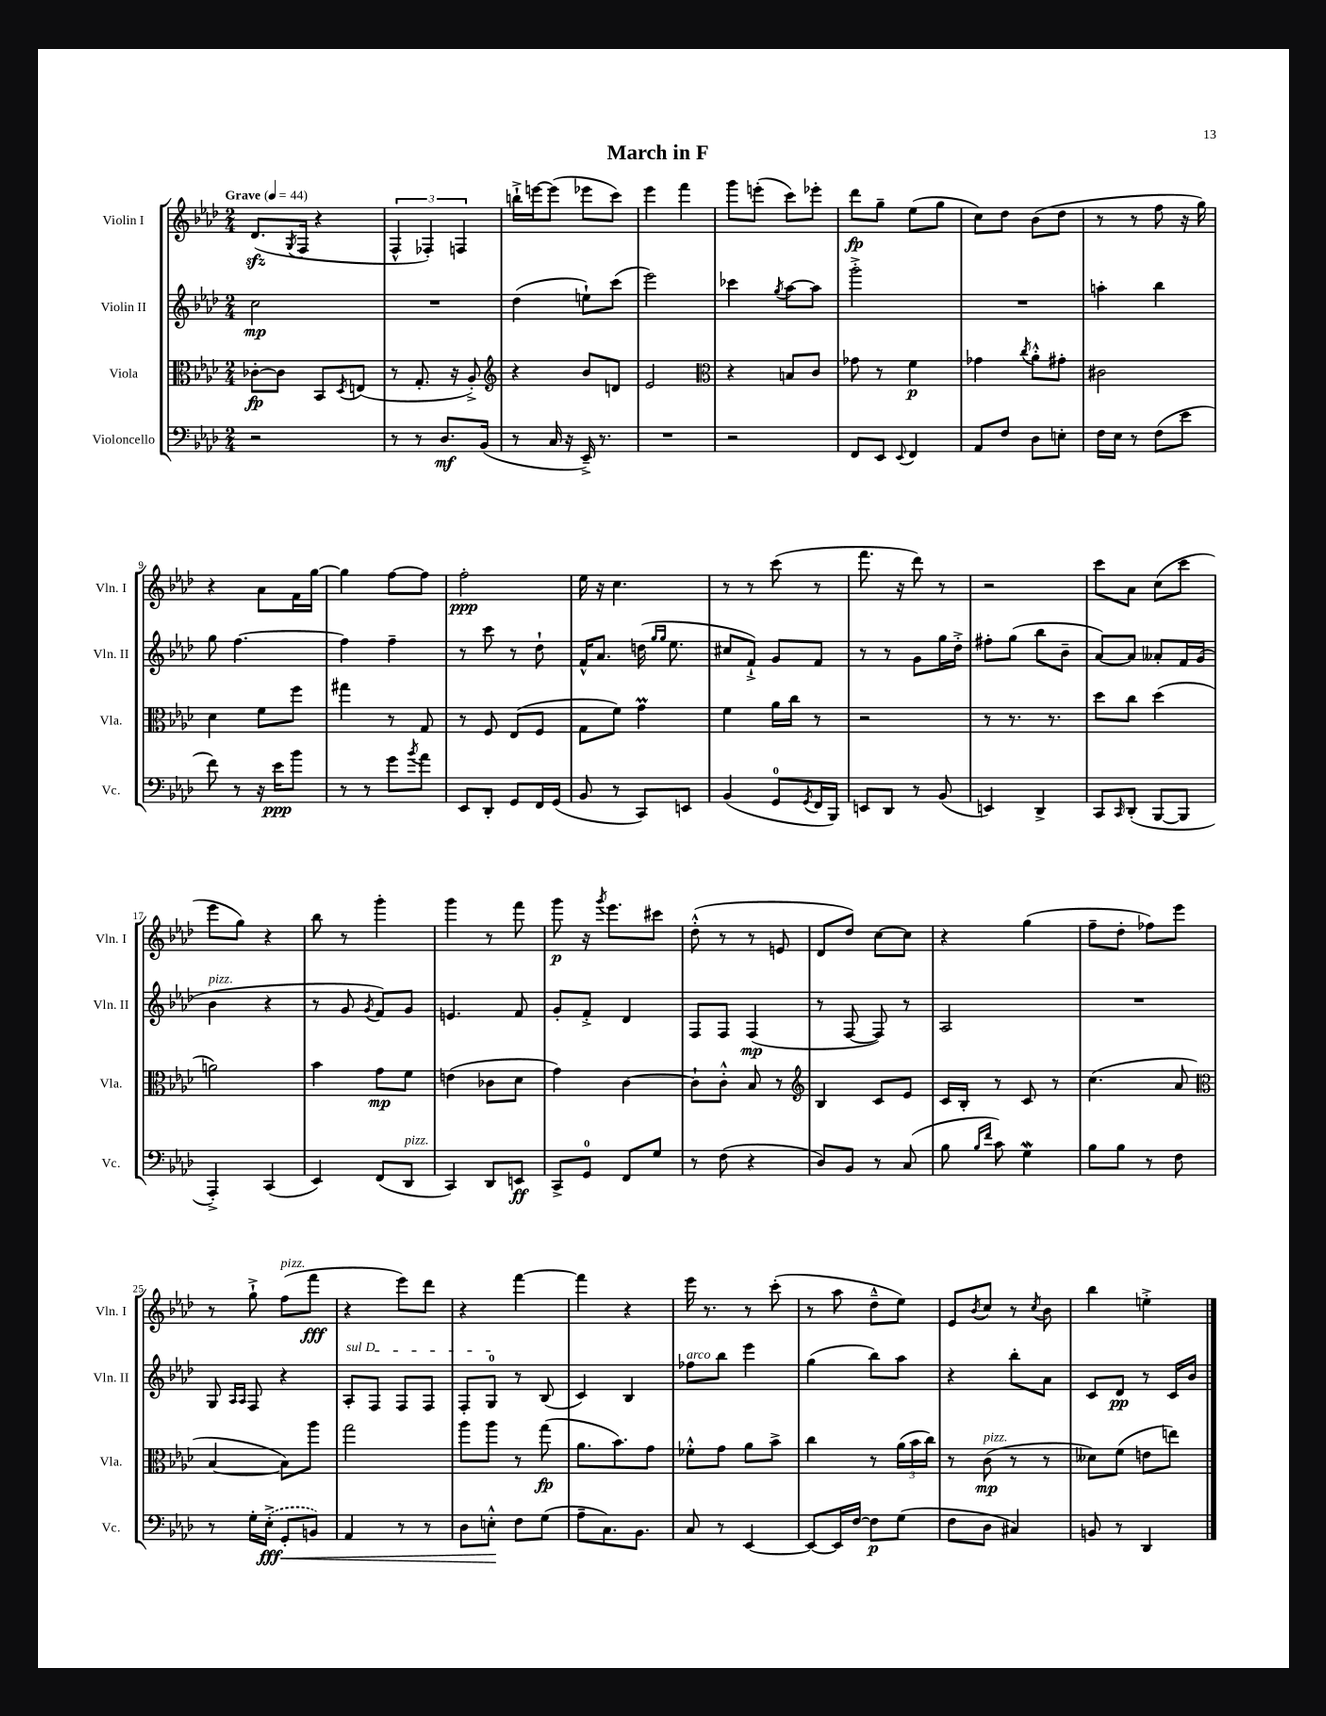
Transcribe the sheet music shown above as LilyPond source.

\header { title = "March in F" }
<<
\new StaffGroup <<
\new Staff = "s0" \with { instrumentName = "Violin I" shortInstrumentName = "Vln. I" } {
    \clef treble \key aes \major \numericTimeSignature \time 2/4 \tempo "Grave" 4 = 44
    des'8.\sfz( \acciaccatura { g8 } f16 r4 |
    \tuplet 3/2 { f4-^ fes4-.) f4 } |
    b''16-!-> e'''16~ e'''8( ees'''8 c'''8) |
    ees'''4 f'''4 |
    g'''8 e'''8-.( c'''8) ees'''8-. |
    des'''8\fp g''8-- ees''8( g''8 |
    c''8) des''8 bes'8( des''8 |
    r8 r8 f''8 r16 g''16) |
    r4 aes'8 f'16 g''16~ |
    g''4 f''8~ f''8 |
    f''2-.\ppp |
    ees''16 r16 c''4. |
    r8 r8 c'''8( r8 |
    f'''8. r16 des'''8) r8 |
    r2 |
    c'''8 aes'8 c''8( c'''8 |
    ees'''8 g''8) r4 |
    bes''8 r8 g'''4-. |
    g'''4 r8 f'''8 |
    g'''8\p r16 \acciaccatura { g'''8 } ees'''8. cis'''8 |
    des''8-.-^( r8 r8 e'8 |
    des'8 des''8) c''8~ c''8 |
    r4 g''4( |
    f''8-- des''8-. fes''8) ees'''8 |
    r8 g''8-!-> f''8^\markup { \italic "pizz." }( f'''8\fff |
    r4 ees'''8) des'''8 |
    r4 f'''4~ |
    f'''4 r4 |
    ees'''16 r8. r8 c'''8-.( |
    r8 aes''8 des''8---^ ees''8) |
    ees'8 \acciaccatura { bes'8 } c''8 r8 \acciaccatura { c''8 } bes'8 |
    bes''4 e''4-.-> \bar "|." |
}
\new Staff = "s1" \with { instrumentName = "Violin II" shortInstrumentName = "Vln. II" } {
    \clef treble \key aes \major \numericTimeSignature \time 2/4
    c''2\mp |
    R2 |
    des''4( e''8-!) c'''8( |
    ees'''2) |
    ces'''4 \acciaccatura { g''8 } aes''8~ aes''8 |
    g'''2-.-> |
    R2 |
    a''4-. bes''4 |
    g''8 f''4.~ |
    f''4 f''4-- |
    r8 c'''8 r8 des''8-! |
    f'16-^ aes'8. d''16( \grace { g''16 g''16 } ees''8. |
    cis''8 f'8-!->) g'8 f'8 |
    r8 r8 g'8 g''16 des''16-.-> |
    fis''8-. g''8( bes''8 bes'8-- |
    aes'8~) aes'8 aeses'8-. f'16 g'16( |
    bes'4^\markup { \italic "pizz." } r4 |
    r8 g'8 \acciaccatura { g'8 } f'8) g'8 |
    e'4. f'8 |
    g'8-. f'8-.-> des'4 |
    f8 f8 f4\mp( |
    r8 f8~ f8) r8 |
    aes2 |
    R2 |
    g8 \grace { aes16 aes16 } f8 r4 |
    \once \override TextSpanner.bound-details.left.text = \markup { \italic "sul D" } aes8-.\startTextSpan f8 f8 f8 |
    f8-. g8-0\stopTextSpan r8 bes8( |
    c'4) bes4 |
    fes''8^\markup { \italic "arco" } bes''8 ees'''4 |
    g''4( bes''8) aes''8 |
    r4 bes''8-. aes'8 |
    c'8 des'8\pp r8 c'16 bes'16 \bar "|." |
}
\new Staff = "s2" \with { instrumentName = "Viola" shortInstrumentName = "Vla." } {
    \clef alto \key aes \major \numericTimeSignature \time 2/4
    ces'8~-.\fp ces'8 bes,8 \acciaccatura { des8 } e8( |
    r8 g8.-. r16 aes8-.->) |
    \clef treble r4 bes'8 d'8 |
    ees'2 |
    \clef alto r4 b8 c'8 |
    ges'8 r8 f'4\p |
    ges'4 \acciaccatura { c''8 } aes'8-.-^ gis'8-. |
    cis'2 |
    des'4 f'8 f''8 |
    gis''4 r8 g8 |
    r8 f8 ees8( f8 |
    g8 f'8) g'4\prall |
    f'4 aes'16 c''16 r8 |
    r2 |
    r8 r8. r8. |
    des''8 c''8 des''4( |
    a'2) |
    bes'4 g'8\mp f'8 |
    e'4( ces'8 des'8 |
    g'4) c'4~ |
    c'8-! c'8-.-^ bes8 r8 |
    \clef treble bes4 c'8 ees'8 |
    c'16 bes16-. r8 c'8 r8 |
    c''4.( aes'8 |
    \clef alto bes4~ bes8) aes''8 |
    g''2 |
    aes''8 aes''8 r8 g''8\fp( |
    aes'8. bes'8.) g'8 |
    fes'8-.-^ g'8 aes'8 bes'8-> |
    c''4 r8 \tuplet 3/2 { aes'16( bes'16 c''16) } |
    r8 c'8\mp^\markup { \italic "pizz." }( r8 r8 |
    deses'8) f'8( e'8 e''8) \bar "|." |
}
\new Staff = "s3" \with { instrumentName = "Violoncello" shortInstrumentName = "Vc." } {
    \clef bass \key aes \major \numericTimeSignature \time 2/4
    r2 |
    r8 r8 des8.\mf bes,16( |
    r8 c16 r16 ees,16--->) r8. |
    R2 |
    r2 |
    f,8 ees,8 \appoggiatura { ees,8 } f,4 |
    aes,8 f8 des8 e8-. |
    f16 ees16 r8 f8( ees'8 |
    f'8) r8 r16 ees'16\ppp bes'8 |
    r8 r8 g'8 \acciaccatura { bes'8 } aes'8 |
    ees,8 des,8-. g,8 f,16 g,16( |
    bes,8 r8 c,8) e,8 |
    bes,4( g,8-0 \acciaccatura { g,8 } f,16 bes,,16) |
    e,8 des,8 r8 bes,8( |
    e,4) des,4-> |
    c,8 \grace { c,16 } des,8-.( bes,,8~ bes,,8 |
    aes,,4-.->) c,4( |
    ees,4) f,8( des,8^\markup { \italic "pizz." } |
    c,4) des,8 e,8\ff |
    c,8-> g,8-0 f,8 g8 |
    r8 f8( r4 |
    des8) bes,8 r8 c8( |
    bes8 \grace { bes16 f'16 } c'8) g4\mordent |
    bes8 bes8 r8 f8 |
    r8 g16-. \once \slurDashed ees16-.->\fff( g,8-.\< b,8) |
    aes,4 r8 r8 |
    des8 e8-.-^\! f8 g8( |
    aes8-- c8.) bes,8. |
    c8 r8 ees,4~ |
    ees,8~ ees,16 f16~ f8\p g8( |
    f8 des8 cis4) |
    b,8 r8 des,4 \bar "|." |
}
>>
>>
